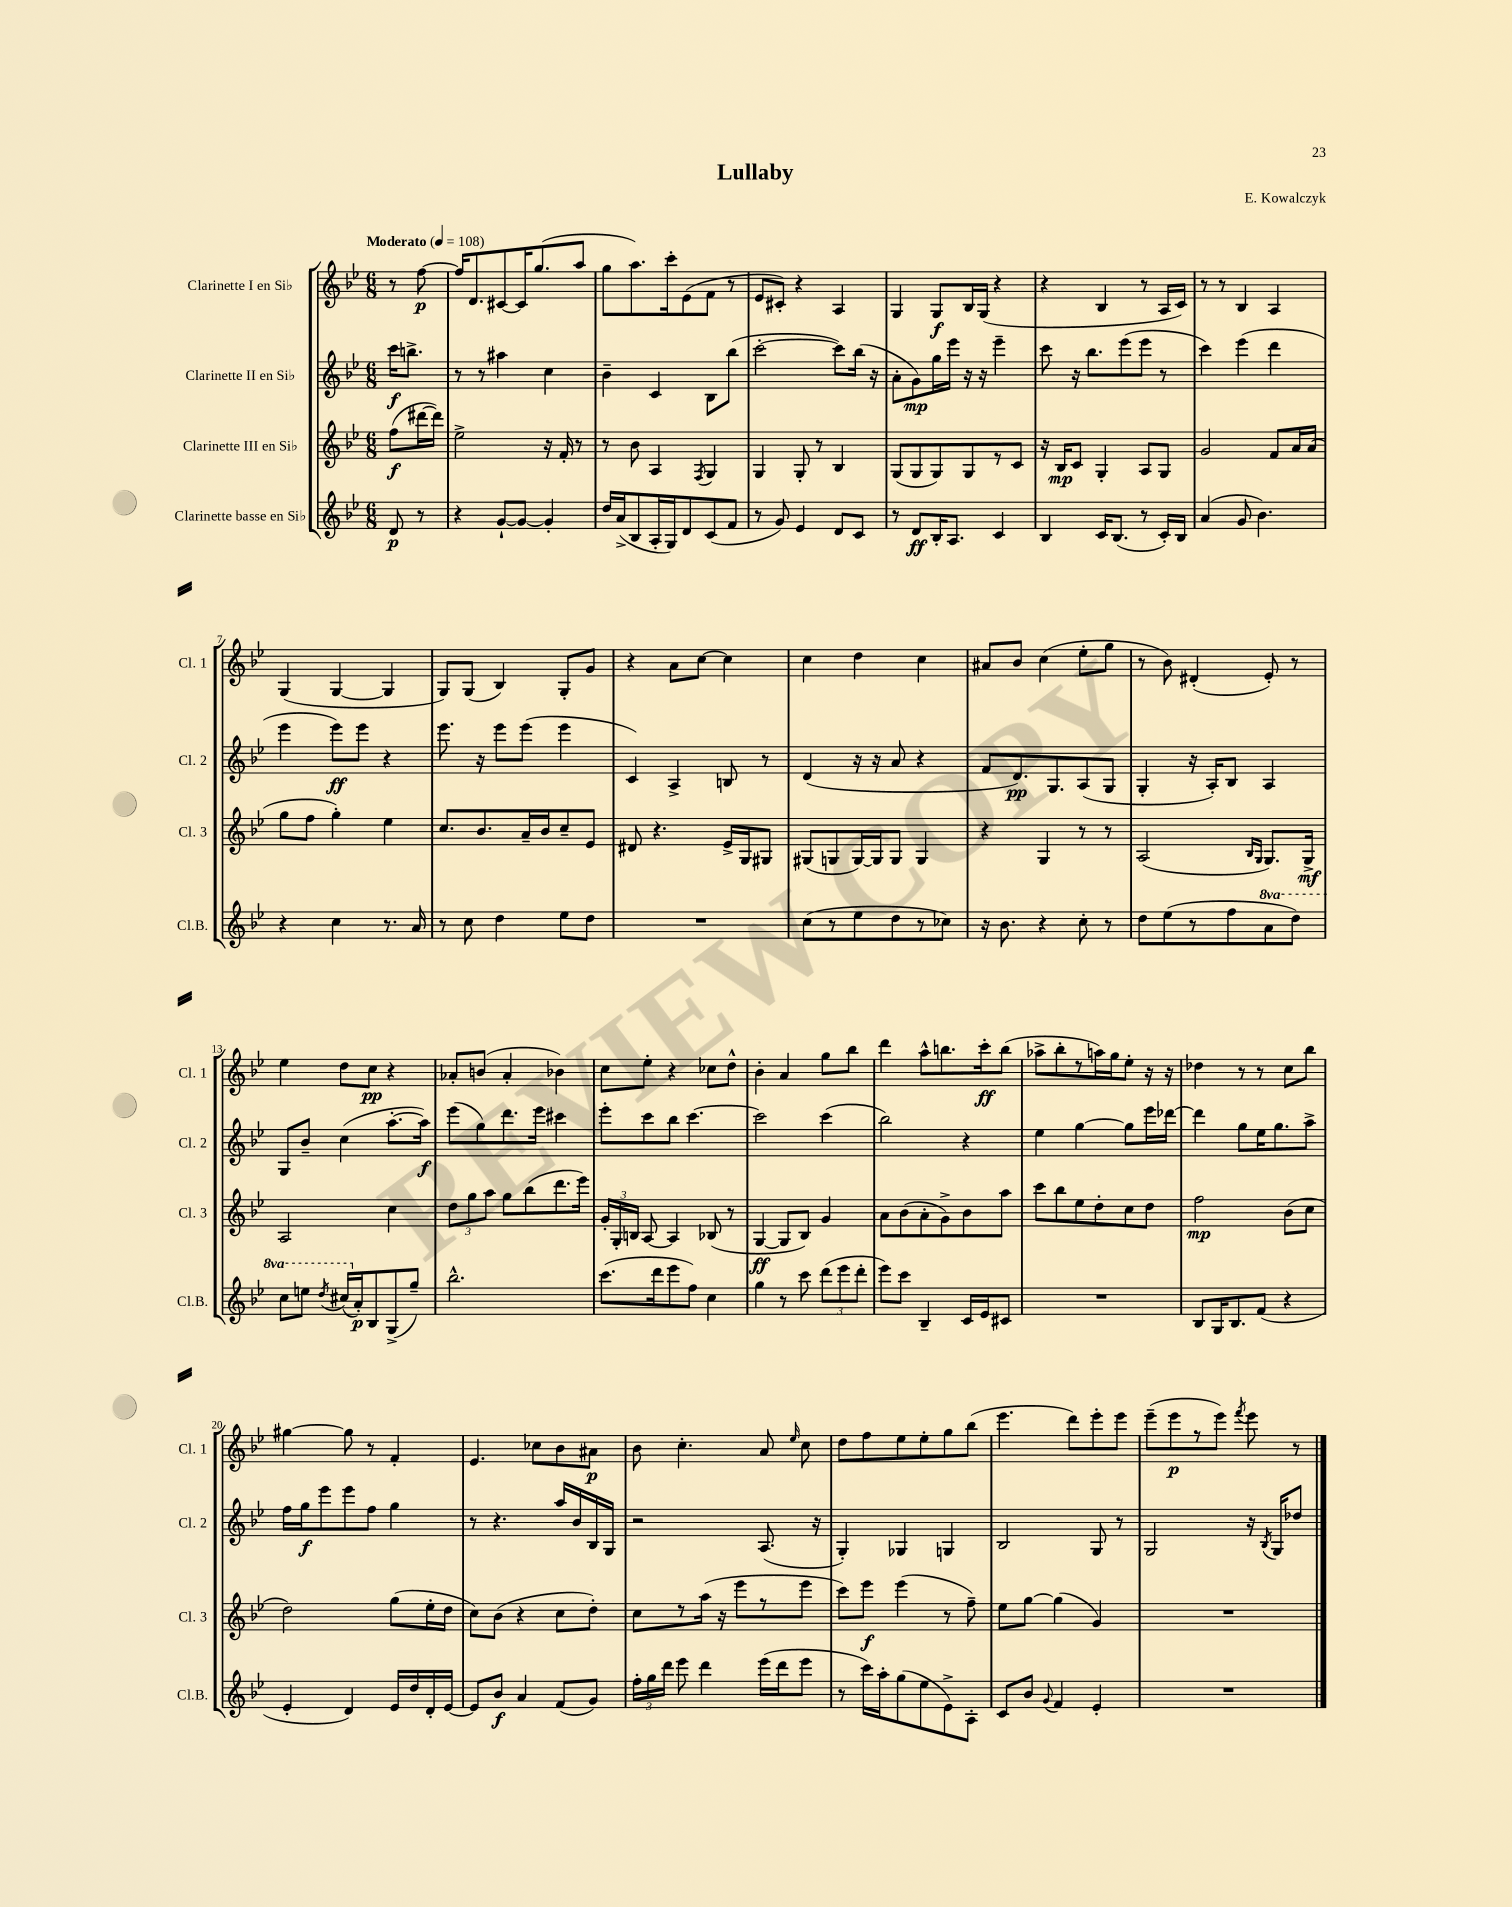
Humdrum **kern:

**kern	**kern	**kern	**kern
*staff4	*staff3	*staff2	*staff1
*clefG2	*clefG2	*clefG2	*clefG2
*k[b-e-]	*k[b-e-]	*k[b-e-]	*k[b-e-]
*M6/8	*M6/8	*M6/8	*M6/8
*MM108	*MM108	*MM108	*MM108
8d	(8ff	16ccc	8r
.	.	8.bb^	.
8r	[16ddd#	.	[8ff
.	16ddd#])	.	.
=	=	=	=
4r	2ee-^	8r	16ff]
.	.	.	8.d
.	.	8r	.
[8g`	.	4aa#	[8c#
8g_	.	.	16c#]
.	.	.	(8.gg
4g']	16r	4cc	.
.	16f'	.	.
.	8r	.	8aa
=	=	=	=
16dd	8r	4b-~	8gg
(16a^	.	.	.
8B-	8b-	.	8.aa)
16A'	4A	4c	.
16G)	.	.	16ccc'
8d	.	.	(8e-
.	8qF	.	.
(8c	4G	8B-	8f
8f	.	(8bb-	8r
=	=	=	=
8r	4G	[2ccc'	8e-
8g)	.	.	8c#')
4e-	8G'	.	4r
.	8r	.	.
8d	4B-	8ccc])	4A
8c	.	(16bb-	.
.	.	16r	.
=	=	=	=
8r	(8G	8a'	4G
8d	8G	8g)	.
16B-'	8G)	16gg	8G
8.A	.	16eee-	.
.	8G	16r	16B-
.	.	16r	(16G
4c	8r	4eee-~	4r
.	8c	.	.
=	=	=	=
4B-	16r	8ccc	4r
.	16B-	.	.
.	8c	16r	.
.	.	8.bb-	.
16c	4G'	.	4B-
(8.B-	.	.	.
.	.	(8eee-	.
8r	8A	8eee-	8r
16c')	8G	8r	16A
16B-	.	.	16c)
=	=	=	=
(4a	2g	4ccc)	8r
.	.	.	8r
8g	.	(4eee-	4B-
4.b-)	.	.	.
.	8f	4ddd	4A
.	16a	.	.
.	(16a	.	.
=	=	=	=
4r	8gg	4eee-	(4G
.	8ff	.	.
4cc	4gg')	8eee-)	[4G
.	.	8eee-	.
8.r	4ee-	4r	4G]
16a	.	.	.
=	=	=	=
8r	8.cc	8.eee-	8G)
8cc	.	.	(8G
.	8.b-	16r	.
4dd	.	8eee-	4B-)
.	16a~	(8eee-	.
.	16b-	.	.
8ee-	8cc~	4eee-	8G'
8dd	8e-	.	8g
=	=	=	=
2.r	8d#	4c)	4r
.	4.r	.	.
.	.	4A^	8a
.	.	.	[8cc
.	16e-^	8B	4cc]
.	16G	.	.
.	8G#	8r	.
=	=	=	=
(8cc	(8G#	(4d	4cc
8r	8G	.	.
8ee-	[16G)	16r	4dd
.	16G]	16r	.
8dd	8G	8a	.
8r	4G	4r	4cc
8cc-)	.	.	.
=	=	=	=
16r	4r	8f	8a#
8.b-	.	.	.
.	.	8.d)	8b-
4r	4G	.	(4cc
.	.	8.G	.
8cc'	8r	(8A	8ee-'
8r	8r	8G	8gg
=	=	=	=
8dd	(2A	4G'	8r
(8ee-	.	.	8b-)
8r	.	16r	(4d#'
.	.	16A')	.
8ff	.	8B-	.
.	16qqB-	.	.
.	16qqG	.	.
8aa	8.G)	4A	8e-')
8ddd)	.	.	8r
.	16G^	.	.
=	=	=	=
8ccc	2A	8G	4ee-
8eee	.	8b-~	.
8qddd	.	.	.
(16ccc#	.	(4cc	8dd
16a')	.	.	.
8B-	.	.	8cc
(8G^	4cc	[8.aa'	4r
8gg~)	.	.	.
.	.	16aa])	.
=	=	=	=
2.bb-^^	12dd	(8eee-	8a-'
.	12gg	.	.
.	.	8gg)	(8b
.	12aa	.	.
.	8gg	8.ddd	4a-'
.	(8bb-	.	.
.	.	16eee-	.
.	8.ddd	4ccc#	4b-)
.	16eee-)	.	.
=	=	=	=
(8.ccc	24g'	8eee-'	8cc
.	24G'	.	.
.	24B	.	.
.	[8A	8ccc	8ee-'
16ddd	.	.	.
8eee-	4A]	8bb-	4r
8ff)	.	[4.ccc	.
4cc	(8B-	.	8cc-
.	8r	.	8dd^^
=	=	=	=
4gg	[4G	2ccc]	4b-'
8r	8G]	.	4a
8ccc	8B-)	.	.
(12ddd	4g	(4ccc	8gg
12eee-	.	.	.
.	.	.	8bb-
12ddd'	.	.	.
=	=	=	=
8eee-)	8a	2bb-)	4ddd
8ccc	(8b-	.	.
4B-~	8a'	.	8aa^^
.	8g^)	.	8.bb
16c	8b-	4r	.
16e-	.	.	16ccc'
8c#	8aa	.	(8bb
=	=	=	=
2.r	8ccc	4ee-	8aa-^
.	8bb-	.	8bb-'
.	8ee-	[4gg	8r
.	8dd'	.	16aa)
.	.	.	16gg
.	8cc	8gg]	8ee-'
.	8dd	16eee-	16r
.	.	[16ddd-	16r
=	=	=	=
8B-	2ff	4ddd-]	4dd-
16G	.	.	.
8.B-	.	.	.
.	.	8gg	8r
(8f	.	16ee-	8r
.	.	8.gg	.
4r	(8b-	.	8cc
.	8cc	8aa^	8bb-
=	=	=	=
4e-'	2dd)	16ff	[4gg#
.	.	16gg	.
.	.	8eee-	.
4d)	.	8eee-	8gg#]
.	.	8ff	8r
16e-	(8gg	4gg	4f'
16dd	.	.	.
16d'	16ee-'	.	.
[16e-	16dd	.	.
=	=	=	=
8e-]	8cc)	8r	4.e-
8b-	(8b-	4.r	.
4a	4r	.	.
.	.	.	8cc-
(8f	8cc	16aa	8b-
.	.	16b-	.
8g)	8dd')	16B-	8a#
.	.	16G	.
=	=	=	=
24ff'	8cc	2r	8b-
24gg	.	.	.
24ddd	.	.	.
8eee-	8r	.	4.cc'
4ddd	(16aa	.	.
.	16r	.	.
.	8eee-	.	.
(16eee-	8r	(8.A	8a
16ddd	.	.	.
.	.	.	16qqee-
8eee-	8eee-	.	8cc
.	.	16r	.
=	=	=	=
8r	8ccc)	4G')	8dd
16ccc)	8eee-	.	8ff
16aa'	.	.	.
(8gg	(4eee-	4G-	8ee-
8ee-	.	.	8ee-'
8e-^)	8r	4G	8gg
8A'	8ff~)	.	(8bb-
=	=	=	=
8c	8ee-	2B-	4.eee-
8b-	[8gg	.	.
8qqg	.	.	.
4f	(4gg]	.	.
.	.	.	8ddd)
4e-'	4g)	8G	8eee-'
.	.	8r	8eee-
=	=	=	=
2.r	2.r	2G	(8eee-~
.	.	.	8eee-
.	.	.	8r
.	.	.	8eee-)
.	.	.	8qfff
.	.	16r	8eee-
.	.	8qB-	.
.	.	16G	.
.	.	8dd-	8r
==	==	==	==
*-	*-	*-	*-
